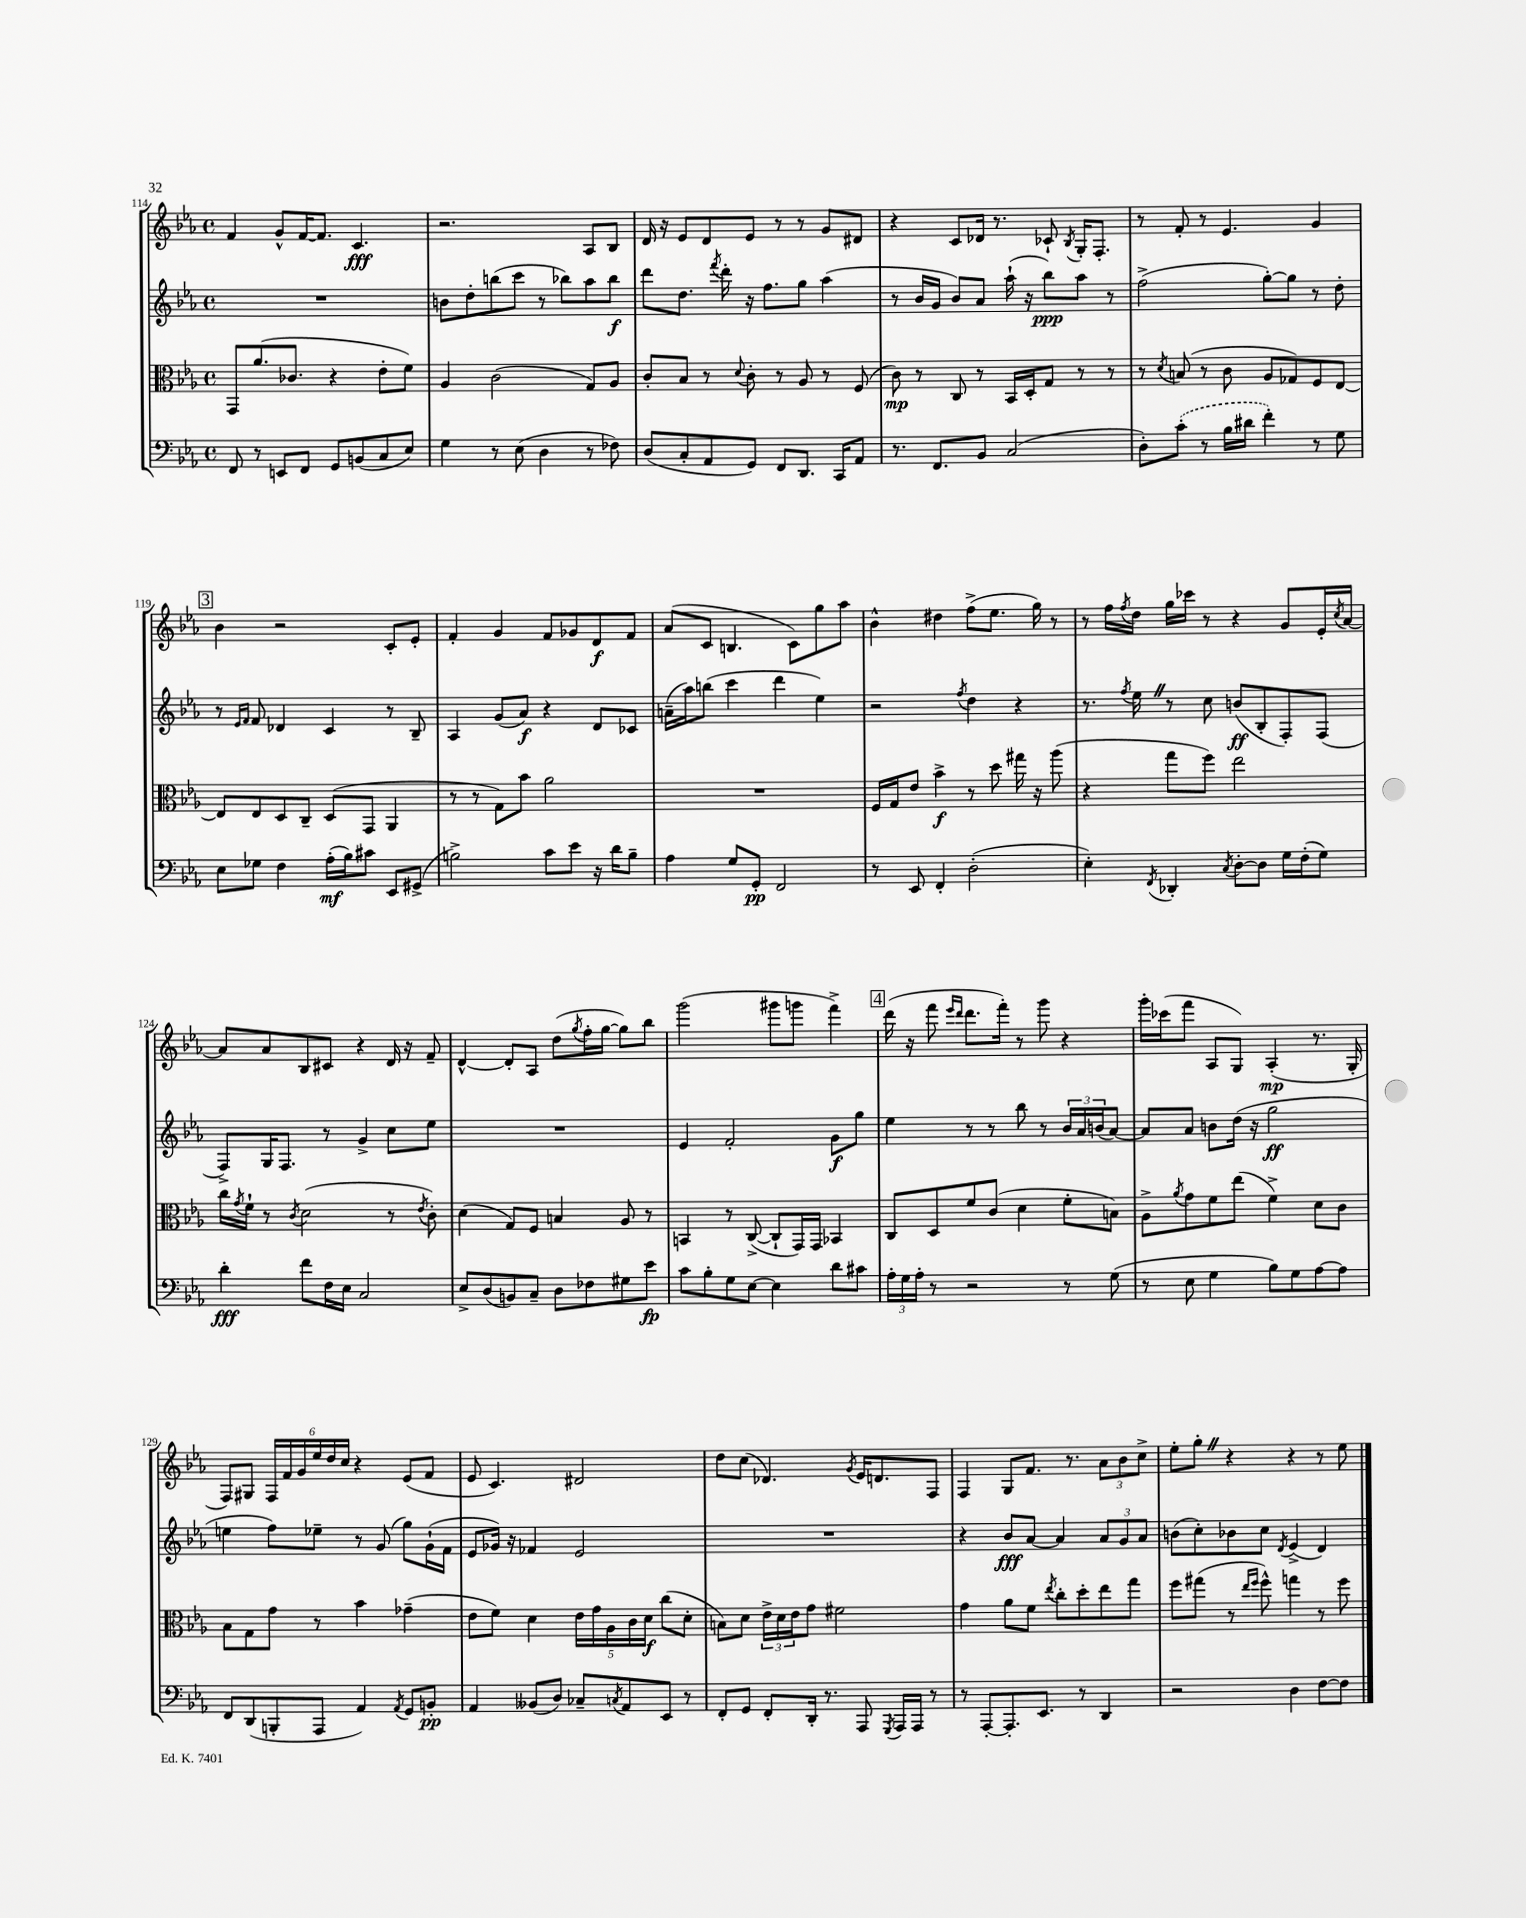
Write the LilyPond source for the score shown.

<<
\new StaffGroup <<
\new Staff = "s0" {
    \clef treble \key ees \major \defaultTimeSignature \time 4/4
    f'4 g'8-^ f'16~ f'8. c'4.\fff |
    r2. aes8 bes8 |
    d'16 r16 ees'8 d'8 ees'8 r8 r8 g'8 dis'8 |
    r4 c'8 des'16 r8. ces'8-! \acciaccatura { bes8 } g16-. f8.-. |
    r8 f'8-. r8 ees'4. g'4 |
    \mark \markup { \box "3" } bes'4 r2 c'8-. ees'8-. |
    f'4-. g'4 f'8 ges'8 d'8\f f'8 |
    aes'8( c'8 b4. c'8) g''8 aes''8 |
    bes'4-^ dis''4 f''8->( ees''8. g''16) r8 |
    r8 f''16 \acciaccatura { f''8 } d''16 g''16 ces'''16 r8 r4 g'8 ees'16-. \acciaccatura { c''8 } aes'16~ |
    aes'8 aes'8 bes8 cis'8 r4 d'16 r16 f'8-- |
    d'4~-^ d'8-. aes8 d''8( \acciaccatura { g''8 } f''16-. g''16~ g''8) bes''8 |
    g'''2( gis'''8 g'''8 f'''4->) |
    \mark \markup { \box "4" } d'''16( r16 f'''8 \grace { ees'''16 d'''16 } d'''8. f'''16-.) r8 g'''8 r4 |
    g'''16-. ces'''16( f'''8 aes8 g8) aes4-.\mp( r8. g16-. |
    f8) gis8 \tuplet 6/4 { f16 f'16 g'16 ees''16 d''16 c''16 } r4 ees'8( f'8 |
    ees'8 c'4.) dis'2 |
    d''8 c''8( des'4.) \acciaccatura { g'8 } ees'16 d'8. f8 |
    f4 g8 f'8. r8. \tuplet 3/2 { aes'8 bes'8 c''8-> } |
    ees''8-. g''8-. \once \override BreathingSign.text = \markup { \musicglyph "scripts.caesura.straight" } \breathe r4 r4 r8 ees''8 \bar "|." |
}
\new Staff = "s1" {
    \clef treble \key ees \major \defaultTimeSignature \time 4/4
    R1 |
    b'8 d''8-. b''8( c'''8 r8 bes''8) aes''8 bes''8\f |
    d'''8 d''8. \acciaccatura { f'''8 } d'''16-. r16 f''8. g''8 aes''4( |
    r8 bes'16 g'16 bes'8) aes'8 aes''16-!( r16 bes''8\ppp) aes''8 r8 |
    f''2->( g''8~-.) g''8 r8 d''8-. |
    \mark \markup { \box "3" } r8 \grace { ees'16 f'16 } f'8 des'4 c'4 r8 bes8-- |
    aes4 g'8( aes'8\f) r4 d'8 ces'8 |
    a'16--( aes''16) b''8( c'''4 d'''4 ees''4) |
    r2 \acciaccatura { f''8 } d''4 r4 |
    r8. \acciaccatura { f''8 } ees''16 \once \override BreathingSign.text = \markup { \musicglyph "scripts.caesura.straight" } \breathe r8 c''8 b'8\ff( bes8-. f8-.) f8( |
    f8->) g16 f8. r8 g'4-> c''8 ees''8 |
    R1 |
    ees'4 f'2-. g'8\f g''8 |
    \mark \markup { \box "4" } ees''4 r8 r8 bes''8 r8 \tuplet 3/2 { bes'16 aes'16 b'16( } aes'8~) |
    aes'8 aes'8 b'8 d''16( r16 g''2\ff |
    e''4 f''8) ees''8-- r8 g'8( g''8) g'16-!( f'16 |
    ees'8 ges'16) r16 fes'4 ees'2 |
    R1 |
    r4 bes'8\fff aes'8~ aes'4 \tuplet 3/2 { aes'8 g'8 aes'8 } |
    b'8( c''8-.) bes'8 c''8 \acciaccatura { d'8 } ees'4->( d'4) \bar "|." |
}
\new Staff = "s2" {
    \clef alto \key ees \major \defaultTimeSignature \time 4/4
    g,8 aes'8.( ces'8. r4 ees'8-. f'8) |
    aes4 c'2( g8) aes8 |
    c'8-. bes8 r8 \appoggiatura { d'8 } c'8-. r8 aes8 r8 f8( |
    c'8\mp) r8 c8 r8 bes,16 d16-. g8 r8 r8 |
    r8 \acciaccatura { d'8 } b8( r8 c'8 aes8 ges8) f8 ees8~ |
    \mark \markup { \box "3" } ees8 ees8 d8 c8-- d8( g,8 aes,4 |
    r8 r8 g8) bes'8 aes'2 |
    R1 |
    f16 g16 ees'8 bes'4->\f r8 d''8 gis''16 r16 aes''8( |
    r4 g''8 f''8) ees''2 |
    c''16 \acciaccatura { g'8 } f'16-! r8 \acciaccatura { c'8 } d'2( r8 \acciaccatura { ees'8 } c'8-.) |
    d'4( g8) f8 b4 aes8 r8 |
    b,4 r8 c8~->( c8-! g,16) g,16 bes,4 |
    \mark \markup { \box "4" } c8 d8 f'8 c'8( d'4 f'8-. b8) |
    aes8-> \acciaccatura { aes'8 } g'8 f'8 ees''8( f'4->) d'8 c'8 |
    bes8 g8 g'8 r8 bes'4 ges'4--( |
    ees'8 f'8) d'4 \tuplet 5/4 { ees'16 g'16 aes16 c'16 d'16\f } c''8( d'8-. |
    b8) d'8 \tuplet 3/2 { ees'16-> d'16 ees'16 } g'8 fis'2 |
    g'4 aes'8 f'8 \acciaccatura { ees''8 } c''8-. d''8-. ees''8 g''8 |
    f''8 gis''8( r8 \grace { ees''16 f''16 } f''8-^) g''4 r8 f''8 \bar "|." |
}
\new Staff = "s3" {
    \clef bass \key ees \major \defaultTimeSignature \time 4/4
    f,8 r8 e,8 f,8 g,8 b,8( c8 ees8) |
    g4 r8 ees8( d4 r8 fes8) |
    d8( c8-. aes,8 g,8) f,8 d,8. c,16 aes,8 |
    r8. f,8. bes,8 c2( |
    d8-.) \once \slurDashed c'8-.( r8 bes16 dis'16 f'4-.) r8 g8 |
    \mark \markup { \box "3" } ees8 ges8 f4 aes16-.\mf( bes16) cis'8 ees,8 gis,8->( |
    b2->) c'8 ees'8 r16 d'16 b8-- |
    aes4 g8 g,8-.\pp f,2 |
    r8 ees,8 f,4-. d2-.( |
    ees4-.) \acciaccatura { f,8 } des,4-. \acciaccatura { c8 } d8~-. d8 g16 f16-.( g8) |
    d'4-.\fff f'8 f16 ees16 c2 |
    ees8-> d8( b,8) c8-- d8 fes8 gis8 ees'8\fp |
    c'8 bes8-. g8 ees8~ ees4 d'8 cis'8 |
    \mark \markup { \box "4" } \tuplet 3/2 { aes16-. g16 aes16-. } r8 r2 r8 g8( |
    r8 ees8 g4 bes8) g8 aes8~ aes8 |
    f,8 d,8( b,,8-. aes,,8 aes,4) \acciaccatura { aes,8 } g,8 b,8-.\pp |
    aes,4 beses,8( d8) ces8-- \acciaccatura { c8 } aes,8 ees,8 r8 |
    f,8-. g,8 f,8-. d,16-. r8. aes,,8 \acciaccatura { g,,8 } aes,,16 aes,,16 r8 |
    r8 aes,,8~-. aes,,8.-. ees,8. r8 d,4 |
    r2 d4 f8~ f8 \bar "|." |
}
>>
>>
\layout { \context { \Score currentBarNumber = #114 } }
